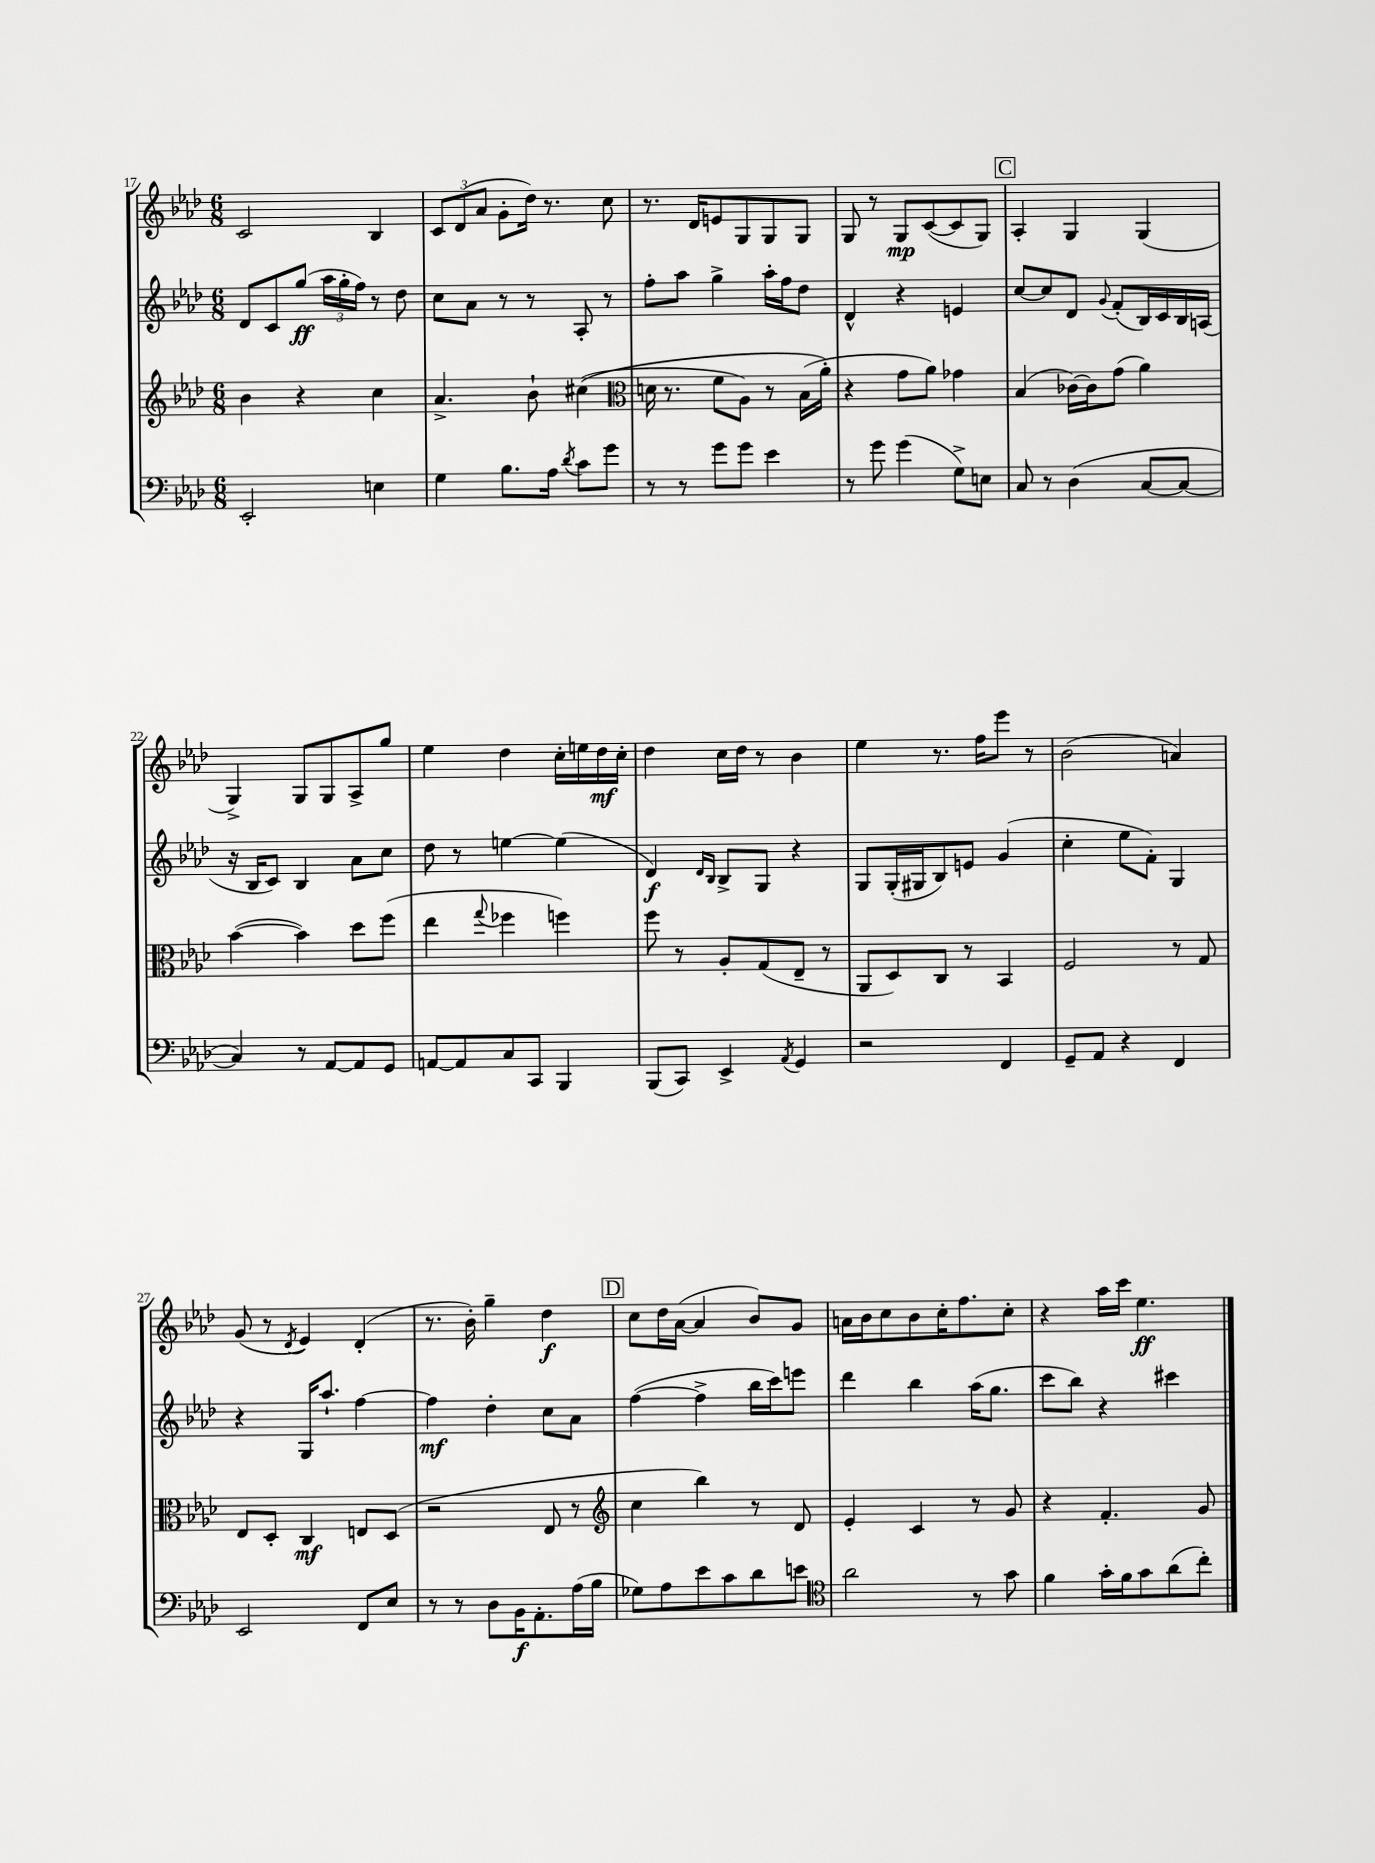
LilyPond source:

<<
\new StaffGroup <<
\new Staff = "s0" {
    \clef treble \key aes \major \numericTimeSignature \time 6/8
    \autoBeamOff c'2 bes4 |
    \tuplet 3/2 { c'8[ des'8( aes'8] } g'8[-. des''16]) r8. c''8 |
    r8. des'16[ e'8 g8 g8 g8] |
    g8 r8 g8[\mp c'8~( c'8 g8]) |
    \mark \markup { \box "C" } aes4-. g4 g4( |
    g4->) g8[ g8 aes8-> g''8] |
    ees''4 des''4 c''16[-. e''16 des''16\mf c''16]-. |
    des''4 c''16[ des''16] r8 bes'4 |
    ees''4 r8. f''16[ ees'''8] r8 |
    bes'2( a'4) |
    g'8( r8 \acciaccatura { des'8 } ees'4) des'4-.( |
    r8. bes'16-.) g''4-- des''4\f |
    \mark \markup { \box "D" } c''8[ des''16 aes'16]~( aes'4 bes'8[) g'8] |
    a'16[ bes'16 c''8 bes'8 c''16-. f''8. c''8]-. |
    r4 aes''16[ c'''16] ees''4.\ff \bar "|." |
}
\new Staff = "s1" {
    \clef treble \key aes \major \numericTimeSignature \time 6/8
    \autoBeamOff des'8[ c'8 g''8]\ff( \tuplet 3/2 { aes''16[ g''16-. f''16]) } r8 des''8 |
    c''8[ aes'8] r8 r8 aes8-. r8 |
    f''8[-. aes''8] g''4-> aes''16[-. f''16 des''8] |
    des'4-^ r4 e'4 |
    \mark \markup { \box "C" } c''8[~ c''8 des'8] \appoggiatura { g'8 } f'8[-.( bes16) c'16 bes16 a16]( |
    r16 bes16[ c'8]) bes4 aes'8[ c''8] |
    des''8 r8 e''4~ e''4( |
    des'4\f) \grace { des'16[ bes16] } bes8[-> g8] r4 |
    g8[ g16-.( gis16 bes8) e'8] g'4( |
    c''4-. ees''8[ f'8]-.) g4 |
    r4 g16[ aes''8.]-! f''4~ |
    f''4\mf des''4-. c''8[ aes'8] |
    \mark \markup { \box "D" } f''4~( f''4-> bes''16[ c'''16) e'''8] |
    des'''4 bes''4 aes''16[( g''8.] |
    c'''8[ bes''8]) r4 cis'''4 \bar "|." |
}
\new Staff = "s2" {
    \clef treble \key aes \major \numericTimeSignature \time 6/8
    \autoBeamOff bes'4 r4 c''4 |
    aes'4.-> bes'8-! cis''4(\( |
    \clef alto d'16 r8. f'8[ aes8]) r8 bes16[( aes'16]-.\) |
    r4 g'8[ aes'8]) ges'4 |
    \mark \markup { \box "C" } bes4( ces'16[~) ces'16 g'8]( aes'4) |
    bes'4~( bes'4) des''8[ f''8]( |
    ees''4 \appoggiatura { g''8 } fes''4 f''4) |
    f''8 r8 aes8[-. g8( ees8]-- r8 |
    aes,8[ des8) c8] r8 bes,4 |
    f2 r8 g8 |
    ees8[ des8]-. c4\mf e8[ des8]( |
    r2 ees8 r8 |
    \mark \markup { \box "D" } \clef treble c''4 bes''4) r8 des'8 |
    ees'4-. c'4 r8 g'8 |
    r4 f'4.-. g'8 \bar "|." |
}
\new Staff = "s3" {
    \clef bass \key aes \major \numericTimeSignature \time 6/8
    \autoBeamOff ees,2-. e4 |
    g4 bes8.[ aes16] \acciaccatura { des'8 } c'8[ g'8] |
    r8 r8 g'8[ g'8] ees'4 |
    r8 g'8 g'4( g8[->) e8] |
    \mark \markup { \box "C" } c8 r8 des4( c8[~ c8]~ |
    c4) r8 aes,8[~ aes,8 g,8] |
    a,8[~ a,8 c8 c,8] bes,,4 |
    bes,,8[( c,8]) ees,4-> \acciaccatura { aes,8 } g,4 |
    r2 f,4 |
    g,8[-- aes,8] r4 f,4 |
    ees,2 f,8[ ees8] |
    r8 r8 des8[ bes,16\f aes,8.-. aes16( bes16] |
    \mark \markup { \box "D" } ges8[) aes8 ees'8 c'8 des'8 e'8] |
    \clef tenor aes'2 r8 g'8 |
    f'4 g'16[-. f'16 g'8 aes'8( c''8]-.) \bar "|." |
}
>>
>>
\layout { \context { \Score currentBarNumber = #17 } }
